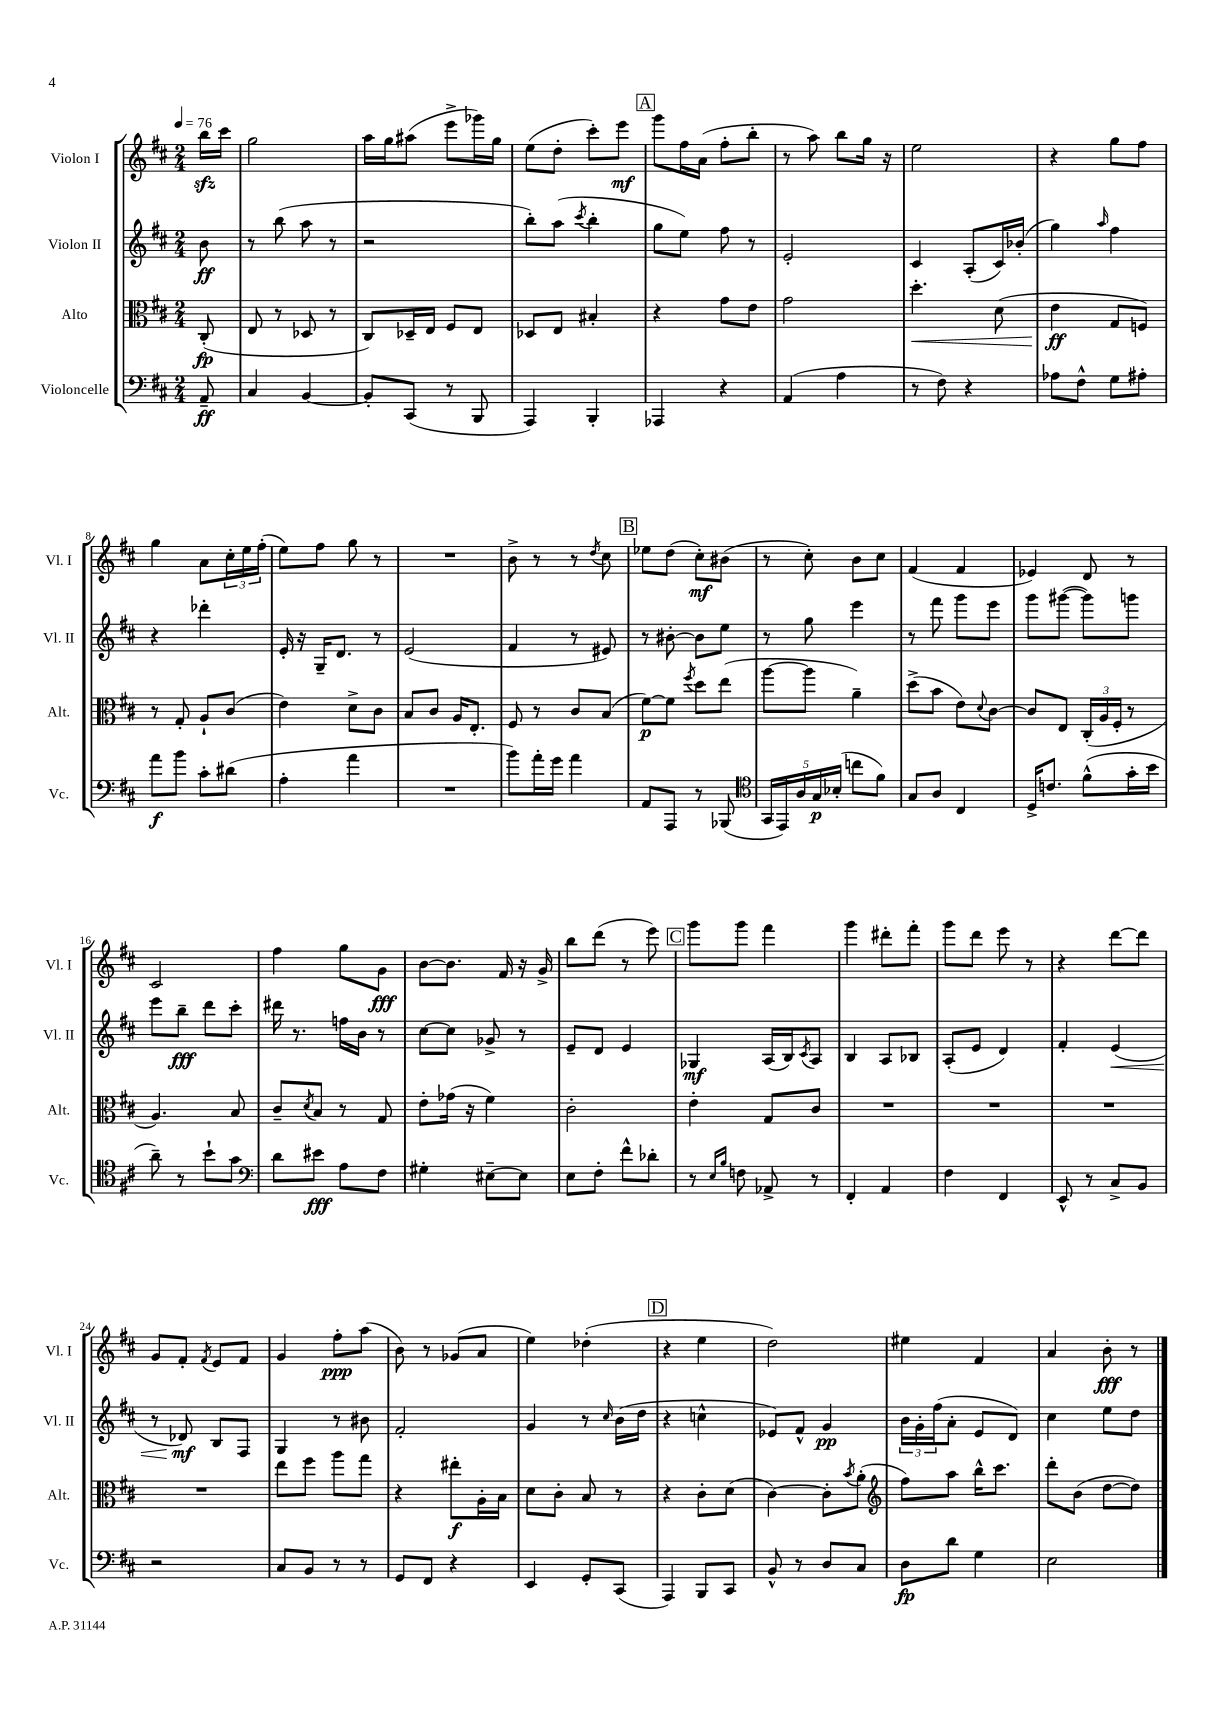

**kern	**kern	**kern	**kern
*staff4	*staff3	*staff2	*staff1
*clefF4	*clefC3	*clefG2	*clefG2
*k[f#c#]	*k[f#c#]	*k[f#c#]	*k[f#c#]
*M2/4	*M2/4	*M2/4	*M2/4
*MM76	*MM76	*MM76	*MM76
8AA~	(8C#'	8b	16bb
.	.	.	16ccc#
=	=	=	=
4C#	8E	8r	2gg
.	8r	(8bb	.
[4BB	8D-	8aa	.
.	8r	8r	.
=	=	=	=
8BB']	8C#)	2r	16aa
.	.	.	16gg
(8CC#	16D-~	.	(8aa#
.	16E	.	.
8r	8F#	.	8eee^
8BBB	8E	.	16ggg-)
.	.	.	16gg
=	=	=	=
4AAA)	8D-	8bb')	(8ee
.	8E	(8aa	8dd'
.	.	8qccc#	.
4BBB'	4B#'	4bb'	8ccc#')
.	.	.	8eee
=	=	=	=
4AAA-	4r	8gg	8ggg
.	.	8ee)	16ff#
.	.	.	(16a
4r	8g	8ff#	8ff#'
.	8e	8r	8bb'
=	=	=	=
(4AA	2g	2e'	8r
.	.	.	8aa)
4A	.	.	8bb
.	.	.	16gg
.	.	.	16r
=	=	=	=
8r	4.dd'	4c#	2ee
8F#)	.	.	.
4r	.	(8A'	.
.	(8d	16c#)	.
.	.	(16b-'	.
=	=	=	=
8A-	4e	4gg)	4r
8F#^^	.	.	.
.	.	16qqaa	.
8G	8G	4ff#	8gg
8A#'	8F)	.	8ff#
=	=	=	=
8a	8r	4r	4gg
8b	8G'	.	.
8c#'	8A`	4ddd-'	8a
(8d#	(8c#	.	24cc#'
.	.	.	24ee
.	.	.	(24ff#'
=	=	=	=
4A'	4e)	16e'	8ee)
.	.	16r	.
.	.	16G~	8ff#
.	.	8.d	.
4a	8d^	.	8gg
.	8c#	8r	8r
=	=	=	=
2r	8B	(2e	2r
.	8c#	.	.
.	16A	.	.
.	8.E'	.	.
=	=	=	=
8b)	8F#	4f#	8b^
16a'	8r	.	8r
16g	.	.	.
4a	8c#	8r	8r
.	.	.	8qdd
.	(8B	8e#)	8cc#
=	=	=	=
8AA	[8f#)	8r	8ee-
8AAA	8f#]	[8b#'	(8dd
.	8qff#	.	.
8r	8dd	8b#]	8cc#')
(8BBB-	(8ee	8ee	(8b#
=	=	=	=
*clefC4	*	*	*
20GG	[8aa	8r	8r
20EE)	.	.	.
20A	.	.	.
.	8aa]	8gg	8cc#')
20G	.	.	.
(20B-'	.	.	.
8cc	4a~)	4eee	8b
8f#)	.	.	8cc#
=	=	=	=
8G	(8dd^	8r	(4f#
8A	8b	8fff#	.
4C#	8e)	8ggg	4f#
.	8qqd	.	.
.	[8c#	8eee	.
=	=	=	=
16D^	8c#]	8ggg	4e-)
8.c	.	.	.
.	8E	([8ggg#	.
(8f#^^	(24C#'	8ggg#])	8d
.	24A	.	.
.	24F#'	.	.
16g'	8r	8ggg	8r
16b	.	.	.
=	=	=	=
8a~)	4.A)	8eee	2c#
8r	.	8bb~	.
8b`	.	8ddd	.
8g	8B	8ccc#'	.
=	=	=	=
*clefF4	*	*	*
8d	8c#~	16ddd#	4ff#
.	.	8.r	.
.	8qd	.	.
8e#	8B	.	.
8A	8r	16ff	8gg
.	.	16b	.
8F#	8G	8r	8g
=	=	=	=
4G#'	8e'	[8cc#	[8b
.	(16g-	8cc#]	8.b]
.	16r	.	.
[8E#~	4f#)	8g-^	.
.	.	.	16f#
8E#]	.	8r	16r
.	.	.	16g^
=	=	=	=
8E	2c#'	8e~	8bb
8F#'	.	8d	(8ddd
8f#^^	.	4e	8r
8d-'	.	.	8eee)
=	=	=	=
8r	4e'	4G-	8ggg
16qqE	.	.	.
16qqB	.	.	.
8F	.	.	8ggg
8AA-^	8G	(16A	4fff#
.	.	16B)	.
.	.	8qc#	.
8r	8c#	8A	.
=	=	=	=
4FF#'	2r	4B	4ggg
4AA	.	8A	8ddd#'
.	.	8B-	8fff#'
=	=	=	=
4F#	2r	(8A'	8ggg
.	.	8e	8ddd
4FF#	.	4d)	8eee
.	.	.	8r
=	=	=	=
8EE^^	2r	4f#'	4r
8r	.	.	.
8C#^	.	(4e	[8ddd
8BB	.	.	8ddd]
=	=	=	=
2r	2r	8r	8g
.	.	8d-)	8f#'
.	.	.	8qf#
.	.	8B	8e
.	.	8F#	8f#
=	=	=	=
8C#	8ee	4G	4g
8BB	8ff#	.	.
8r	8aa	8r	8ff#'
8r	8gg	8b#	(8aa
=	=	=	=
8GG	4r	2f#'	8b)
8FF#	.	.	8r
4r	8ee#'	.	(8g-
.	16A'	.	8a
.	16B	.	.
=	=	=	=
4EE	8d	4g	4ee)
.	8c#'	.	.
8GG'	8B	8r	(4dd-'
.	.	16qqcc#	.
(8CC#	8r	(16b	.
.	.	16dd	.
=	=	=	=
4AAA)	4r	4r	4r
8BBB	8c#'	4cc^^	4ee
8CC#	(8d	.	.
=	=	=	=
8BB^^	[4c#)	8e-)	2dd)
8r	.	8f#^^	.
8D	8c#']	4g	.
.	8qb	.	.
8C#	(8a'	.	.
=	=	=	=
*	*clefG2	*	*
8D	8ff#)	24b	4ee#
.	.	24g'	.
.	.	(24ff#	.
8d	8aa	8a'	.
4G	16bb^^	8e	4f#
.	8.ccc#	.	.
.	.	8d)	.
=	=	=	=
2E	8ddd'	4cc#	4a
.	(8b	.	.
.	[8dd	8ee	8b'
.	8dd])	8dd	8r
==	==	==	==
*-	*-	*-	*-
